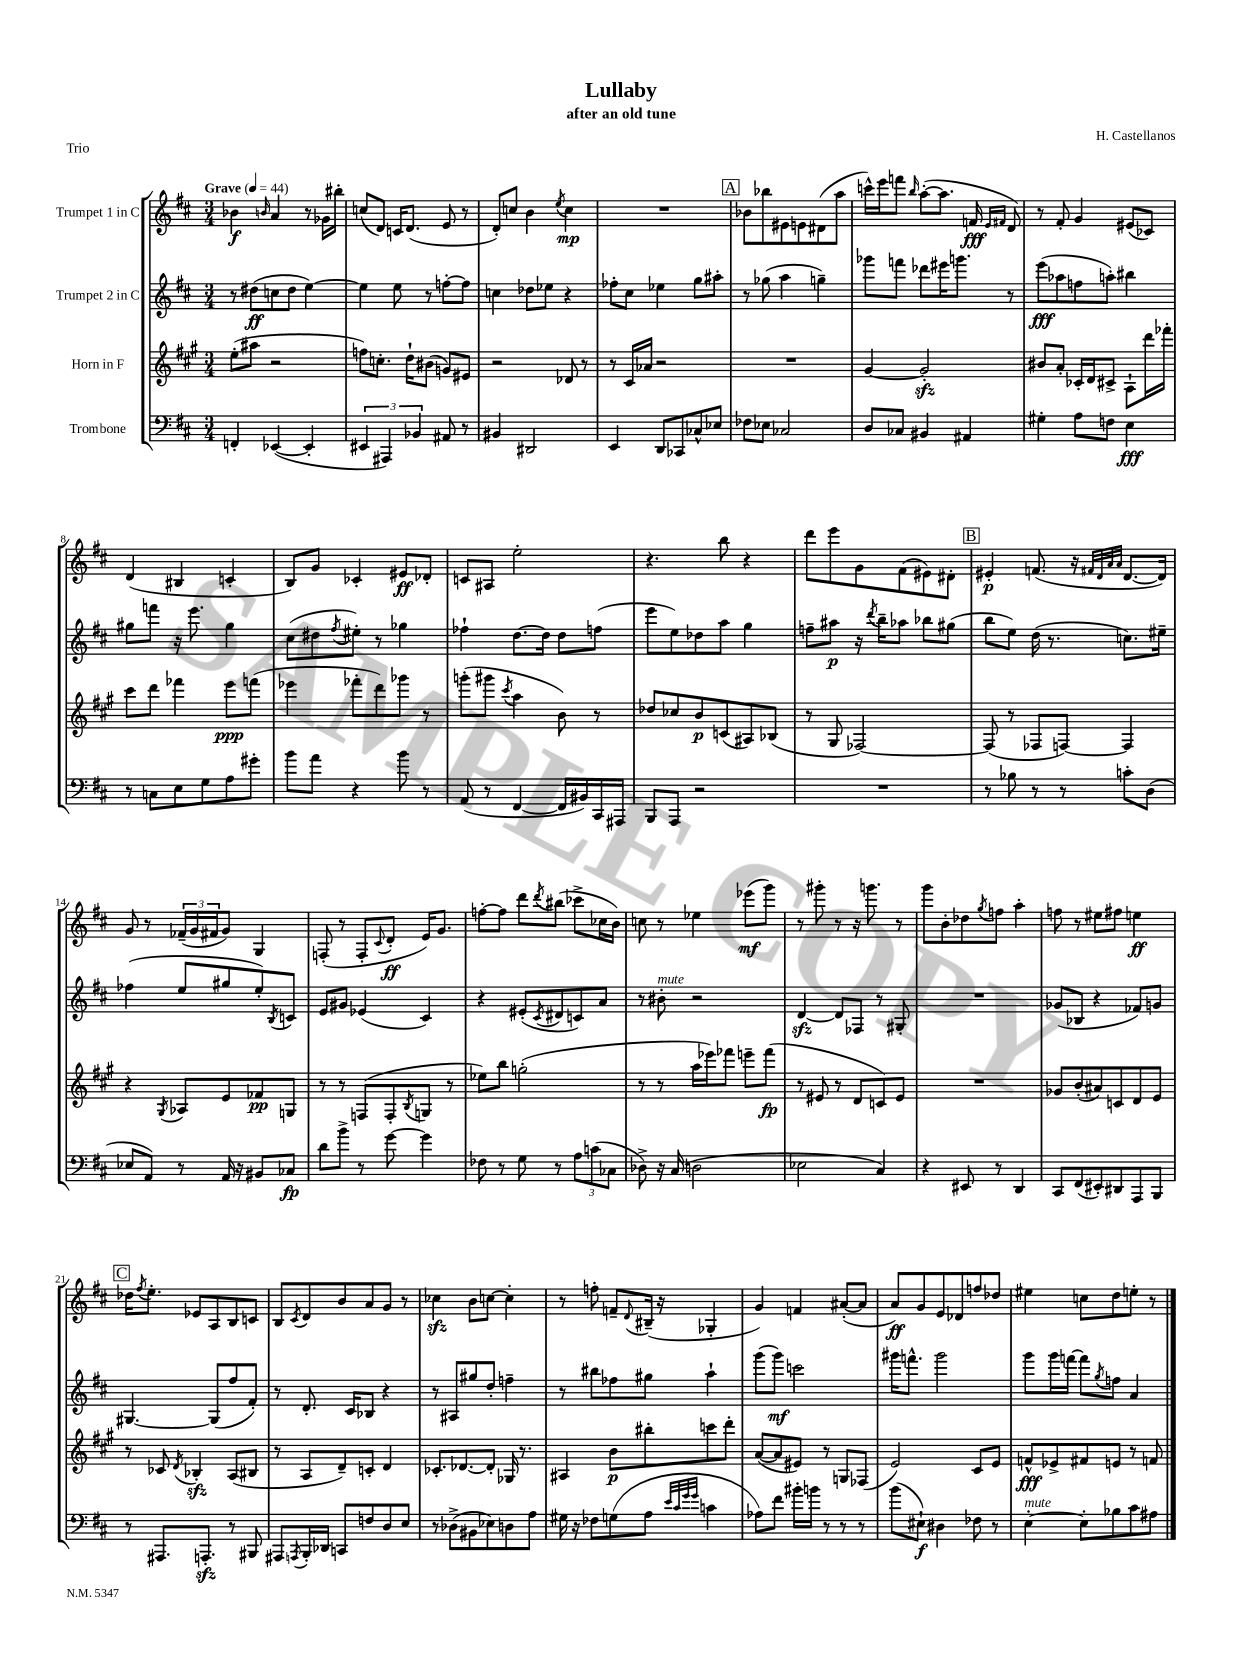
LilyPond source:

\header { title = "Lullaby" composer = "H. Castellanos" subtitle = "after an old tune" piece = "Trio" }
<<
\new StaffGroup <<
\new Staff = "s0" \with { instrumentName = "Trumpet 1 in C" } {
    \clef treble \key d \major \numericTimeSignature \time 3/4 \tempo "Grave" 4 = 44
    bes'4\f \grace { b'16 } a'4 r8 ges'16 bis''16-. |
    c''8( d'8) c'16 d'8.( e'8 r8 |
    d'8-.) c''8 b'4 \acciaccatura { e''8 } c''4\mp |
    R2. |
    \mark \markup { \box "A" } bes'8 bes''8 eis'8 e'8 dis'8( a''8 |
    c'''16-^) e'''16 f'''8 \grace { b''16 } a''8~-.( a''8. f'16\fff \grace { e'16 fis'16 } d'8) |
    r8 fis'8-. g'4 eis'8( ces'8) |
    d'4( bis4 c'4-. |
    b8) g'8 ces'4-. eis'8\ff des'8-. |
    c'8 ais8 e''2-. |
    r4. b''8 r4 |
    d'''8 e'''8 g'8 fis'8( eis'8) dis'8-. |
    \mark \markup { \box "B" } eis'4-.\p f'8.( r16 \grace { fis'32 d'32 a'32 a'32 } d'8.~ d'16) |
    g'8 r8 \tuplet 3/2 { fes'16--( g'16 fis'16 } g'8) g4 |
    f8-.( r8 f8-. \appoggiatura { cis'8 } d'8-.\ff e'16) g'8. |
    f''8~-. f''8 d'''8 \acciaccatura { d'''8 } bis''8( ces'''8-> ces''16 b'16) |
    c''8 r8 ees''4 ees'''8\mf( g'''8) |
    r8 gis'''8-. r8 r16 g'''8. r8 |
    g'''8 b'8-. des''8 \acciaccatura { g''8 } f''8 a''4-. |
    f''8 r8 eis''8 fis''8 e''4\ff |
    \mark \markup { \box "C" } des''16 \acciaccatura { fis''8 } e''8.-. ees'8 a8 b8 c'8 |
    b8 \acciaccatura { cis'8 } d'8 b'8 a'8 g'8 r8 |
    ces''4\sfz b'8 c''8~ c''4-. |
    r8 f''8-. f'8-- \appoggiatura { d'8 } bis16--( r16 ges4-. |
    g'4) f'4 ais'8~-.( ais'8 |
    a'8\ff) g'8 e'8 des'8 f''8 des''8 |
    eis''4 c''8 d''8 e''8-. r8 \bar "|." |
}
\new Staff = "s1" \with { instrumentName = "Trumpet 2 in C" } {
    \clef treble \key d \major \numericTimeSignature \time 3/4
    r8 dis''8\ff( c''8 dis''8 e''4~) |
    e''4 e''8 r8 f''8~-. f''8 |
    c''4 des''8 ees''8 r4 |
    fes''8-. cis''8 ees''4 g''8 ais''8-. |
    \mark \markup { \box "A" } r8 ges''8( a''4 g''4--) |
    ges'''8 f'''8 des'''8 eis'''16 g'''8. r8 |
    e'''8\fff( aes''8 f''8 a''8-.) bis''4 |
    gis''8 f'''8 r16 e'''8. gis''4 |
    cis''8( dis''8 \acciaccatura { fis''8 } eis''8-.) r8 ges''4 |
    fes''4-! d''8.~ d''16 d''8 f''8( |
    e'''8 e''8) des''8 a''8 g''4 |
    f''8-- ais''8\p r16 \acciaccatura { d'''8 } b''16-- aes''8 bes''8 gis''8( |
    \mark \markup { \box "B" } b''8 e''8) d''16( r8. c''8.) eis''16-- |
    fes''4( e''8 gis''8 e''8-.) \acciaccatura { b8 } c'8 |
    e'8 gis'8 ees'4( cis'4) |
    r4 eis'8-.( \acciaccatura { cis'8 } dis'8 c'8) a'8 |
    r8 bis'8-.^\markup { \italic "mute" } r2 |
    d'4~\sfz d'8 fes8 r8 gis8-. |
    R2. |
    ges'8( bes8 r4 fes'8) g'8 |
    \mark \markup { \box "C" } gis4.~ gis8( fis''8 fis'8-.) |
    r8 d'8.-. cis'16 bes8 r4 |
    r8 ais8 gis''8 d''8-. f''4-- |
    r8 bis''8 fes''8 gis''8 a''4-! |
    g'''8( g'''8\mf) c'''2 |
    gis'''16 f'''8.-^ gis'''2 |
    g'''8 g'''16 f'''16~ f'''8 \acciaccatura { g''8 } f''8 a'4 \bar "|." |
}
\new Staff = "s2" \with { instrumentName = "Horn in F" } {
    \clef treble \key a \major \numericTimeSignature \time 3/4
    e''8-.( ais''8 r2 |
    f''8) c''8.-. d''16-! bis'8( g'8) eis'8 |
    r2 des'8 r8 |
    r8 cis'16 aes'16 r2 |
    \mark \markup { \box "A" } R2. |
    gis'4~ gis'2-.\sfz |
    bis'8 a'8-. ces'16-. d'16 cis'8-> a8-! d'''16 fes'''16-. |
    cis'''8 d'''8 fes'''4 e'''8\ppp f'''8( |
    ees'''4 fes'''8-. d'''8) ges'''8 r8 |
    g'''8-.( gis'''8 \acciaccatura { cis'''8 } a''4 b'8) r8 |
    des''8 ces''8 b'8\p c'8( ais8) bes8( |
    r8 gis8 fes2~) |
    \mark \markup { \box "B" } fes8( r8 fes8 f8~) f4 |
    r4 \acciaccatura { gis8 } aes8 e'8 fes'8\pp g8 |
    r8 r8 f8( f8-. \acciaccatura { b8 } g8 r8 |
    ees''8) b''8 g''2-.( |
    r8 r8 a''16 ees'''16) fes'''8 e'''8-- fes'''8\fp( |
    r8 eis'8 r8 d'8 c'8) eis'8 |
    R2. |
    ges'8 b'8-.( ais'8) c'8 d'8 e'8 |
    \mark \markup { \box "C" } r8 ces'8 \acciaccatura { d'8 } bes4-.\sfz a8( bis8 |
    r8 a8 d'8--) c'8-. d'4 |
    ces'8.-. des'8.~ des'8-. ges16 r8. |
    ais4 b'8\p bis''8-. c'''8 d'''8-. |
    a'8~( a'8 eis'8) r8 g8 fes8( |
    e'2) cis'8 e'8 |
    f'8-^\fff ees'8-> fis'8 e'8 r8 f'8 \bar "|." |
}
\new Staff = "s3" \with { instrumentName = "Trombone" } {
    \clef bass \key d \major \numericTimeSignature \time 3/4
    f,4-. ees,4~( ees,4-. |
    \tuplet 3/2 { eis,4 ais,,4) bes,4 } ais,8 r8 |
    bis,4 dis,2 |
    e,4 d,8 ces,8 ces8-^ ees8 |
    \mark \markup { \box "A" } fes8 ees8 ces2 |
    d8 ces8 bis,4 ais,4 |
    gis4-. a8 f8 e4\fff |
    r8 c8 e8 g8 a8 gis'8-. |
    b'8 a'8 r4 b'8 r8 |
    a,8( r8 fis,4~ fis,16 bis,16) cis,16 ais,,16 |
    b,,8 a,,8 r2 |
    R2. |
    \mark \markup { \box "B" } r8 bes8 r8 r8 c'8-. d8( |
    ees8 a,8) r8 a,16 r16 bis,8 ces8\fp |
    d'8 b'8-> r8 g'8~ g'4 |
    fes8 r8 g8 r8 \tuplet 3/2 { a8 c'8( ces8 } |
    des8->) r16 cis16( d2 |
    ees2 cis4) |
    r4 eis,8 r8 d,4 |
    cis,8 fis,8( eis,8-.) dis,8 a,,8 b,,8 |
    \mark \markup { \box "C" } r8 ais,,8. a,,8.-.\sfz r8 bis,,8 |
    ais,,8 \acciaccatura { a,,8 } b,,16-. des,16 c,8 f8 d8 e8 |
    r8 des8->( bis,8 ees8) d8 a8 |
    gis16 r16 fes8 g8( a8 \grace { e'32 cis'32 g'32 g'32 } c'4 |
    aes8) fis'8 bis'16-. b'16 r8 r8 r8 |
    b'8( eis8-!\f) dis4 fes8 r8 |
    e4~-.^\markup { \italic "mute" } e8-. bes8 cis'8 ais8 \bar "|." |
}
>>
>>
